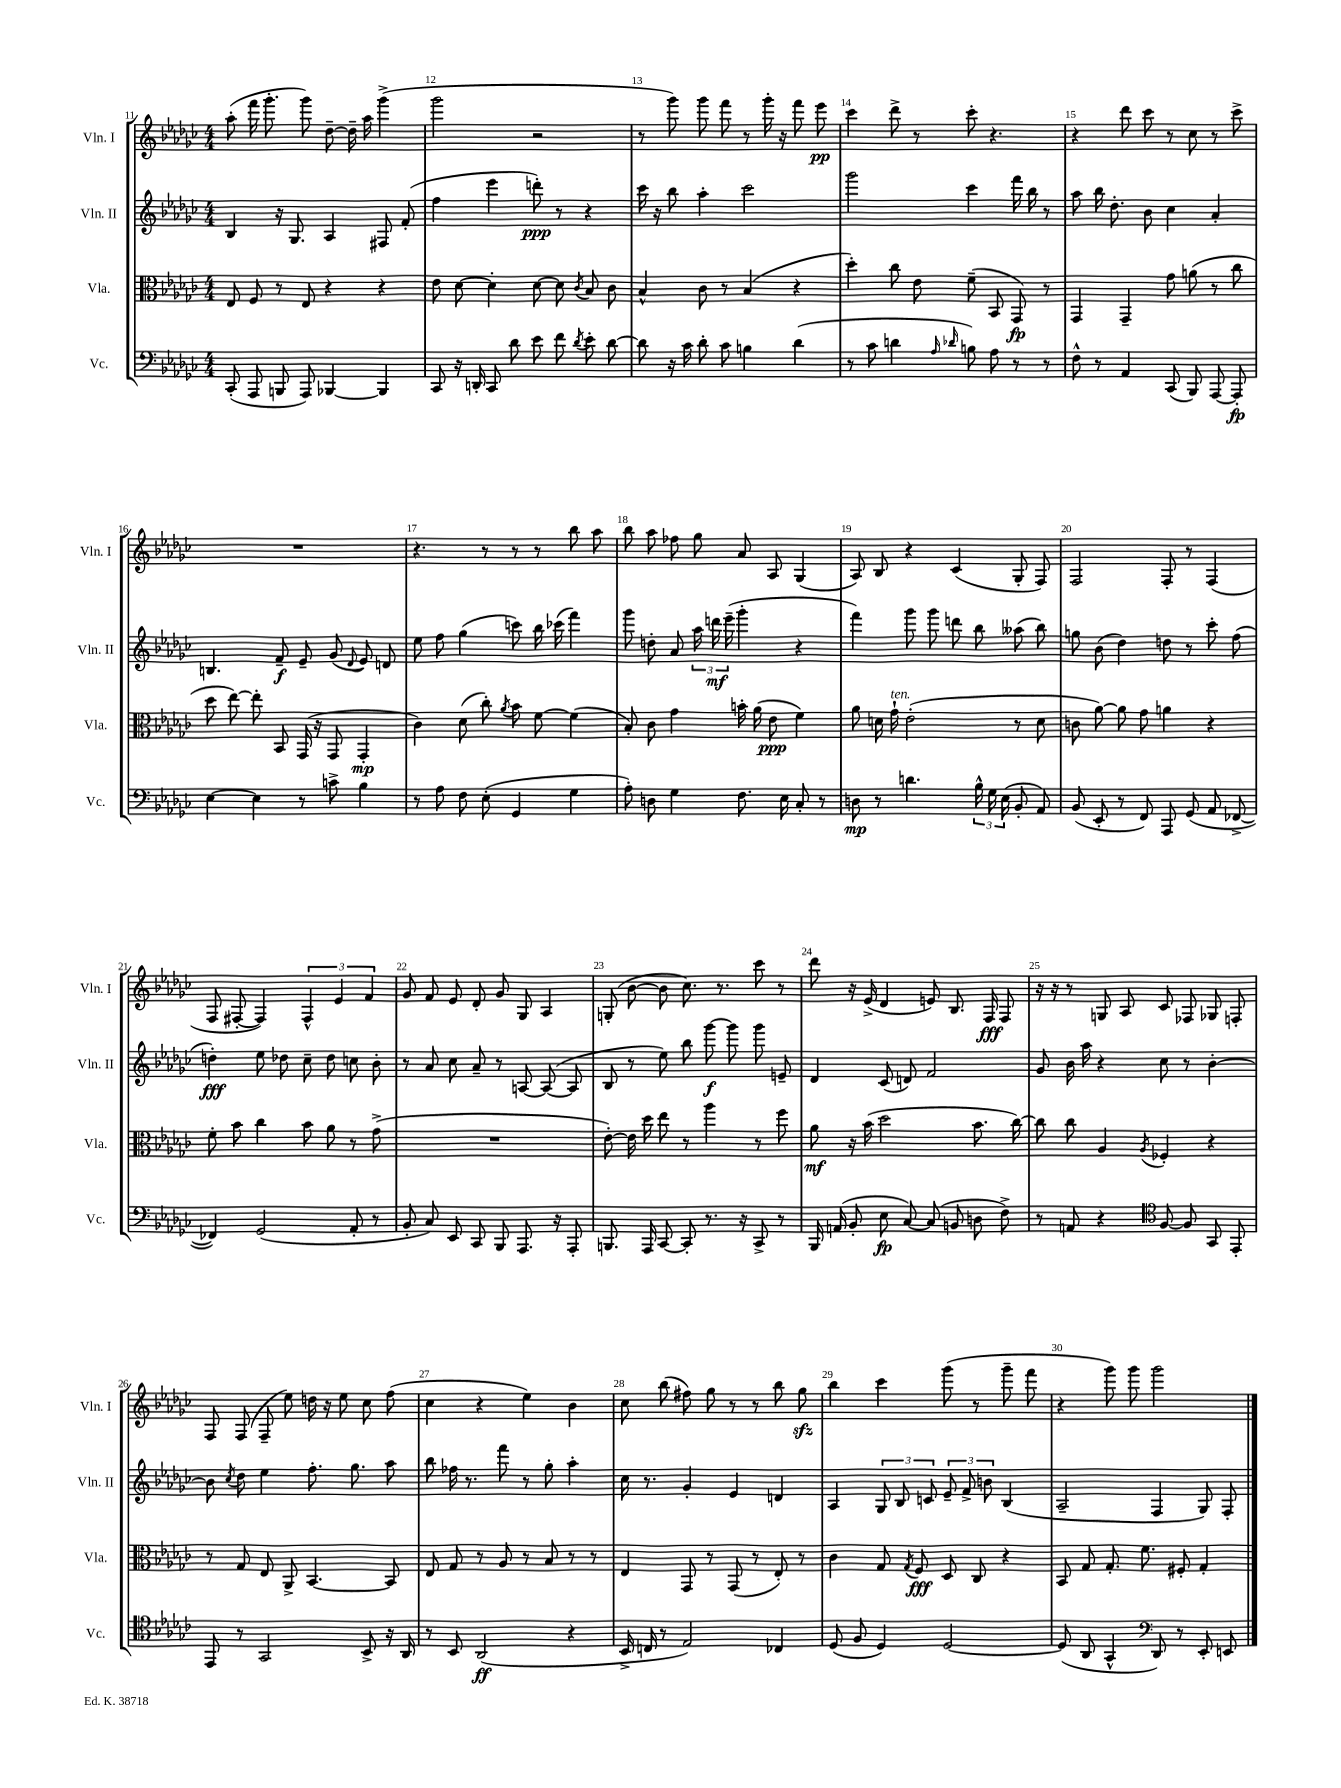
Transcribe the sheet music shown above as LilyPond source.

<<
\new StaffGroup <<
\new Staff = "s0" \with { instrumentName = "Vln. I" shortInstrumentName = "Vln. I" } {
    \clef treble \key ges \major \numericTimeSignature \time 4/4
    \autoBeamOff aes''8-.( f'''16 ges'''8.-. ges'''8) des''8~-- des''16-- aes''16 ges'''4->( |
    ges'''2 r2 |
    r8 ges'''8) ges'''8 f'''8 r8 ges'''16-. r16 f'''8 ees'''8\pp |
    ces'''4 des'''8-> r8 ces'''8-. r4. |
    r4 des'''8 ces'''8 r8 ces''8 r8 ces'''8-> |
    R1 |
    r4. r8 r8 r8 bes''8 aes''8 |
    bes''8 aes''8 fes''8 ges''8 aes'8 aes8 ges4( |
    aes8) bes8 r4 ces'4( ges8-. f8) |
    f2 f8-. r8 f4( |
    f8 fis8~-. fis4) \tuplet 3/2 { fis4-^ ees'4 f'4 } |
    ges'8 f'8 ees'8 des'8-. ges'8 ges8 aes4 |
    g8-.( bes'8~ bes'8 ces''8.) r8. ces'''8 r8 |
    des'''8 r16 ees'16->( des'4 e'8) bes8. f16\fff f8 |
    r16 r16 r8 g8 aes8 ces'8 fes8 ges8 f8-. |
    f8 f8( f8-- ees''8) d''16 r16 ees''8 ces''8 f''8( |
    ces''4 r4 ees''4) bes'4 |
    ces''8 bes''8( fis''8) ges''8 r8 r8 bes''8 ges''8\sfz |
    bes''4 ces'''4 ges'''8( r8 ges'''8-- f'''8 |
    r4 ges'''8) ges'''8 ges'''2 \bar "|." |
}
\new Staff = "s1" \with { instrumentName = "Vln. II" shortInstrumentName = "Vln. II" } {
    \clef treble \key ges \major \numericTimeSignature \time 4/4
    \autoBeamOff bes4 r16 ges8. aes4 fis8 f'8-.( |
    f''4 ees'''4 d'''8-.\ppp) r8 r4 |
    ces'''16 r16 bes''8 aes''4-. ces'''2 |
    ges'''2 ces'''4 f'''16 bes''16 r8 |
    aes''8 bes''16 des''8.-. bes'8 ces''4 aes'4-. |
    b4. f'8--\f ees'8-- ges'8( \appoggiatura { des'8 } ees'8) d'8 |
    ees''8 f''8 ges''4( c'''8) bes''16 ces'''16( f'''4) |
    ges'''8 d''8-. aes'8 \tuplet 3/2 { aes''16 d'''16\mf ees'''16--( } ges'''4-. r4 |
    f'''4) ges'''8 ges'''8 d'''8 bes''8 aeses''8( bes''8) |
    g''8 bes'8( des''4) d''8 r8 ces'''8-. f''8( |
    d''4-.\fff) ees''8 des''8 ces''8-- des''8 c''8 bes'8-. |
    r8 aes'8 ces''8 aes'8-- r8 a8~ a8~( a8 |
    bes8 r8 ees''8) bes''8 ges'''8~\f ges'''8 ges'''8 e'8-- |
    des'4 ces'8( d'8) f'2 |
    ges'8 bes'16 aes''16 r4 ces''8 r8 bes'4~-. |
    bes'8 \acciaccatura { ces''8 } des''8 ees''4 f''8.-. ges''8. aes''8 |
    bes''8 fes''16 r8. f'''8 r8 ges''8-. aes''4-. |
    ces''16 r8. ges'4-. ees'4 d'4 |
    aes4 \tuplet 3/2 { ges8 bes8 c'8 } \tuplet 3/2 { ees'8-- f'8-> b'8 } bes4( |
    aes2-- f4 ges8) f8-. \bar "|." |
}
\new Staff = "s2" \with { instrumentName = "Vla." shortInstrumentName = "Vla." } {
    \clef alto \key ges \major \numericTimeSignature \time 4/4
    \autoBeamOff ees8 f8 r8 ees8 r4 r4 |
    ees'8 des'8~ des'4-. des'8~ des'8 \acciaccatura { ces'8 } bes8 ces'8 |
    bes4-^ ces'8 r8 bes4( r4 |
    des''4-.) ces''8 ees'8 f'8--( bes,8 ges,8\fp) r8 |
    ges,4 ges,4-- ges'8 a'8( r8 ces''8 |
    des''8 ees''8~) ees''8-. bes,8 ges,16( r16 ges,8 ges,4-.\mp |
    ces'4) des'8( ces''8-.) \acciaccatura { aes'8 } bes'8 f'8~ f'4( |
    bes8-.) ces'8 ges'4 b'16-. aes'16( ees'8\ppp f'4) |
    aes'8 d'16 ges'16-!^\markup { \italic "ten." } ees'2-.( r8 d'8 |
    c'8 aes'8~) aes'8 ges'8 a'4 r4 |
    f'8-. bes'8 ces''4 bes'8 aes'8 r8 ges'8->( |
    R1 |
    ees'8~-.) ees'16 des''16 ees''8 r8 aes''4 r8 f''8 |
    aes'8\mf r16 bes'16( des''2 bes'8. ces''16~) |
    ces''8 ces''8 aes4 \acciaccatura { aes8 } fes4-. r4 |
    r8 ges8 ees8 aes,8-> bes,4.~ bes,8 |
    ees8 ges8 r8 aes8 r8 bes8 r8 r8 |
    ees4 ges,8 r8 ges,8( r8 ees8-.) r8 |
    ces'4 ges8 \acciaccatura { ges8 } f8\fff des8 ces8 r4 |
    bes,8 ges8 ges8.-. f'8. fis8-. ges4-. \bar "|." |
}
\new Staff = "s3" \with { instrumentName = "Vc." shortInstrumentName = "Vc." } {
    \clef bass \key ges \major \numericTimeSignature \time 4/4
    \autoBeamOff ces,8-.( aes,,8 b,,8 aes,,8) bes,,4~ bes,,4 |
    ces,8 r16 d,16-. ces,8 des'8 ees'8 f'8 \acciaccatura { des'8 } ees'8-. des'8~ |
    des'8 r16 ces'16 des'8-. ces'8 b4 des'4( |
    r8 ces'8 d'4 \grace { aes16 des'16 } b8) aes8 r8 r8 |
    f8-^ r8 aes,4 ces,8( bes,,8) aes,,8~ aes,,8-.\fp |
    ees4~ ees4 r8 c'8-> bes4 |
    r8 aes8 f8 ees8-.( ges,4 ges4 |
    aes8-.) d8 ges4 f8. ees16 ces8-. r8 |
    d8\mp r8 d'4. \tuplet 3/2 { bes16-^ ges16 ees16( } bes,8-. aes,8) |
    bes,8( ees,8-. r8 f,8) aes,,8 ges,8( aes,8 fes,8~-> |
    fes,4) ges,2( aes,8-. r8 |
    bes,8-. ces8) ees,8 ces,8 bes,,8 aes,,8. r16 aes,,8-. |
    b,,8. aes,,16 ces,8~ ces,8-. r8. r16 ces,8-> r8 |
    bes,,16 a,16( bes,8-. ees8\fp ces8~) ces8( b,8 d8 f8->) |
    r8 a,8 r4 \clef tenor f8~ f8 ges,8 ees,8-. |
    ees,8 r8 ges,2 bes,8-> r16 aes,16 |
    r8 bes,8 aes,2\ff( r4 |
    bes,16-> c16 r8 ees2) ces4 |
    des8( f8 des4) des2~ |
    des8( aes,8 ges,4-^ \clef bass des,8) r8 ees,8-. e,8 \bar "|." |
}
>>
>>
\layout { \context { \Score currentBarNumber = #11 \override BarNumber.break-visibility = ##(#f #t #t) barNumberVisibility = #all-bar-numbers-visible } }
